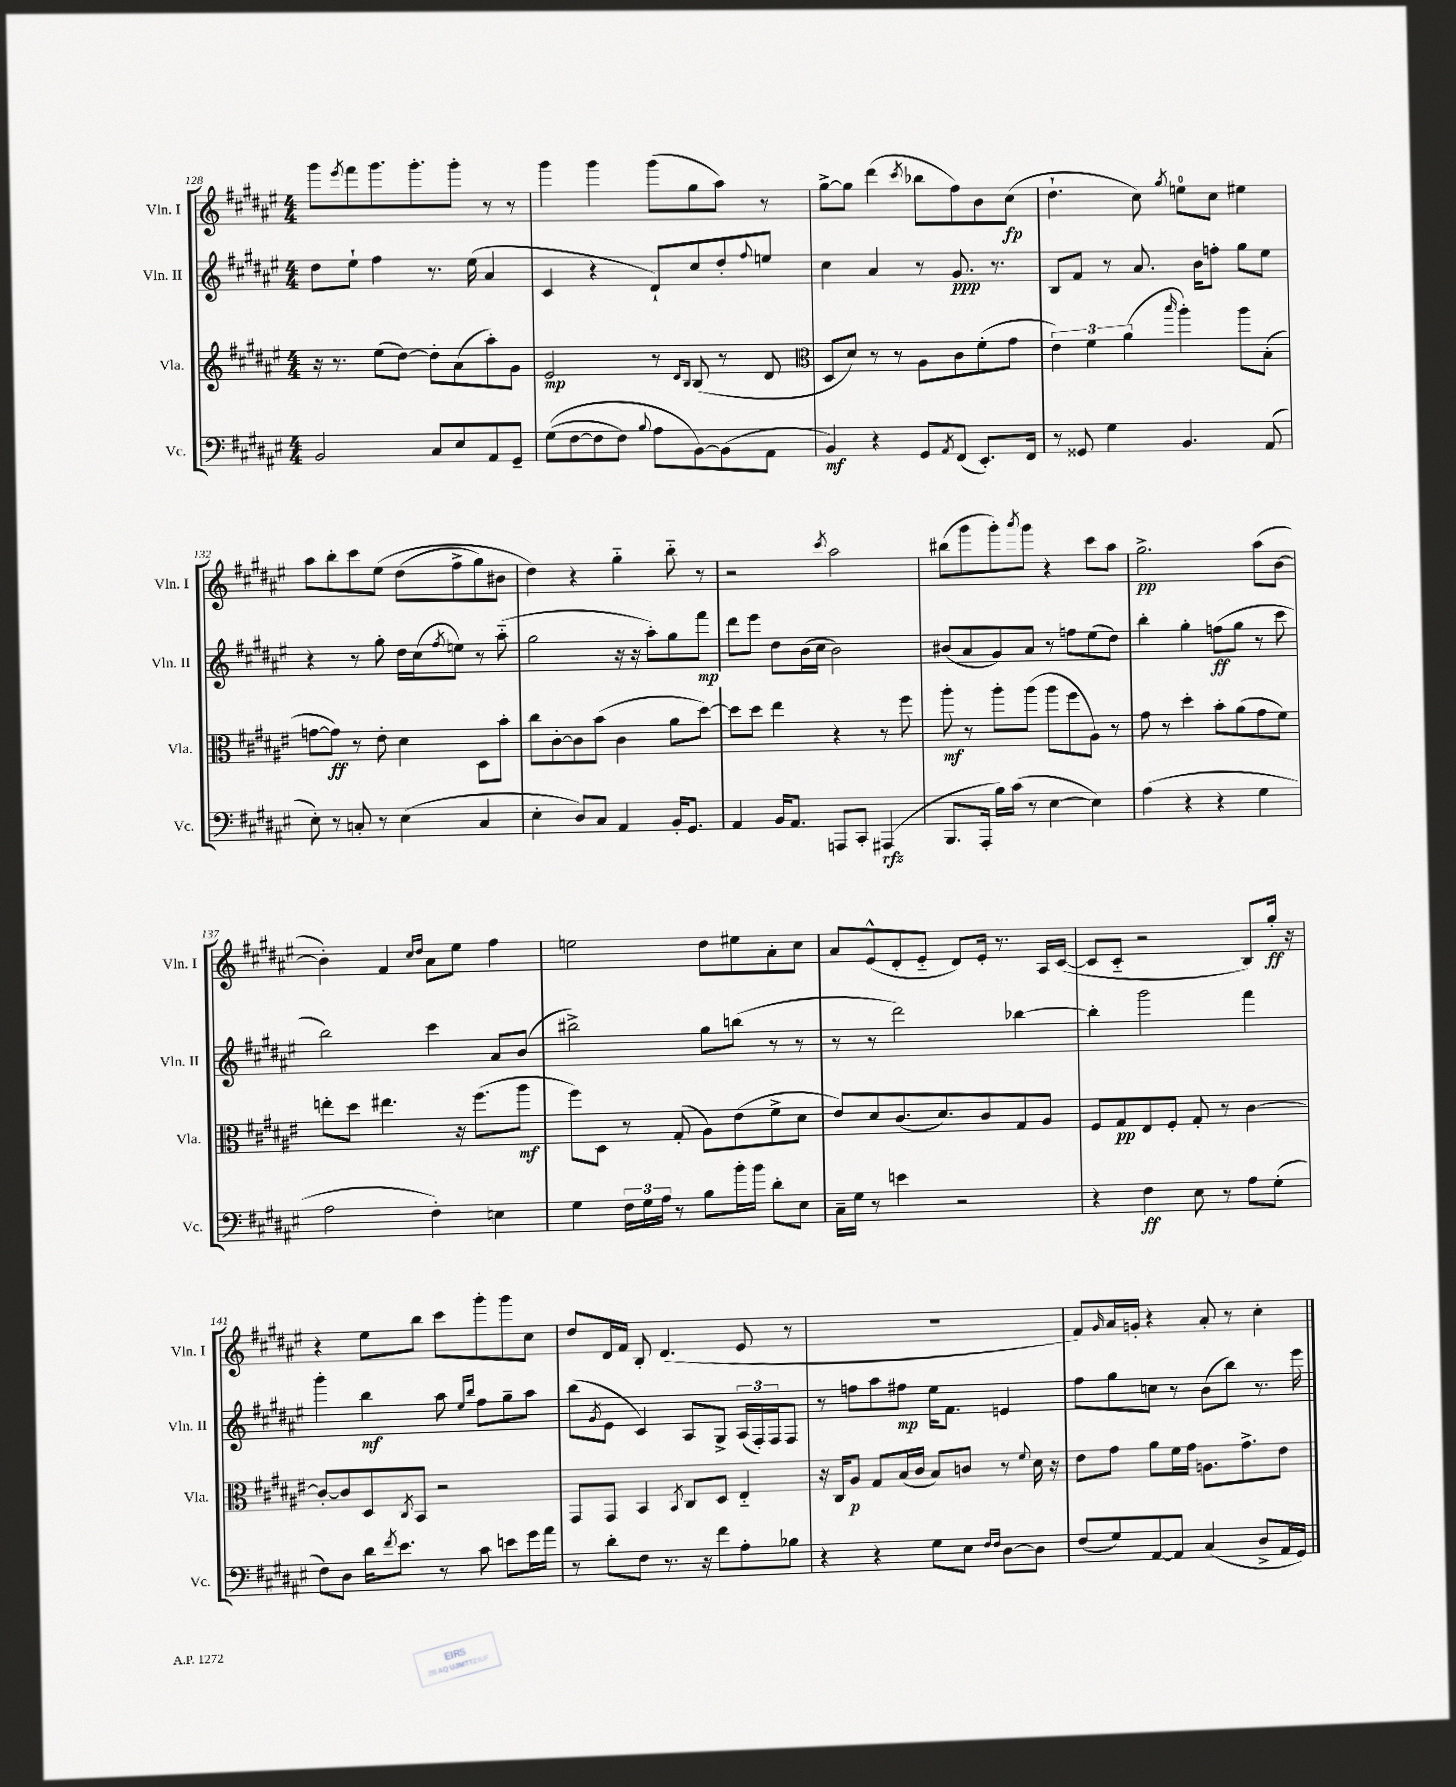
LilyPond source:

<<
\new StaffGroup <<
\new Staff = "s0" \with { instrumentName = "Vln. I" shortInstrumentName = "Vln. I" } {
    \clef treble \key fis \major \numericTimeSignature \time 4/4
    gis'''8 \acciaccatura { eis'''8 } fis'''8 gis'''8. gis'''8.-. gis'''8-. r8 r8 |
    gis'''4 gis'''4 gis'''8( gis''8 ais''8) r8 |
    gis''8~-> gis''8 dis'''4( \acciaccatura { cis'''8 } bes''8 fis''8) b'8 cis''8\fp( |
    dis''4.-! cis''8) \acciaccatura { gis''8 } e''8-0 cis''8 eis''4 |
    ais''8 b''8-. cis'''8 eis''8\( dis''8( fis''8-> gis''8) bis'8 |
    dis''4\) r4 gis''4-_ b''8-_ r8 |
    r2 \acciaccatura { cis'''8 } ais''2 |
    bis''8( gis'''8 gis'''8-.) \acciaccatura { ais'''8 } gis'''8 r4 cis'''8 ais''8 |
    gis''2.->\pp ais''8( b'8~ |
    b'4-.) fis'4 \grace { cis''16 dis''16 } ais'8 eis''8 fis''4 |
    e''2 dis''8 eis''8 ais'8-. cis''8 |
    ais'8 eis'8-^( dis'8-. eis'8-_ dis'8) eis'16-. r8. ais16 cis'16~( |
    cis'8 cis'8-_ r2 b8) gis''16-.\ff r16 |
    r4 eis''8 b''8 cis'''8 gis'''8-. gis'''8 cis''8 |
    dis''8 dis'16 fis'16 b8-. dis'4.( eis'8 r8 |
    R1 |
    fis'8) \grace { gis'16 } ais'16 g'16-. r4 ais'8-. r8 cis''4-. \bar "|." |
}
\new Staff = "s1" \with { instrumentName = "Vln. II" shortInstrumentName = "Vln. II" } {
    \clef treble \key fis \major \numericTimeSignature \time 4/4
    dis''8 eis''8-! fis''4 r8. eis''16( ais'4 |
    cis'4 r4 dis'8-!) cis''8 dis''8-. \appoggiatura { fis''8 } e''8 |
    cis''4 ais'4 r8 gis'8.\ppp r8. |
    b8 fis'8 r8 ais'8. b'16 f''8-. gis''8 eis''8 |
    r4 r8 gis''8-. dis''16 cis''16( \acciaccatura { fis''8 } e''8) r8 ais''8-_( |
    gis''2 r16 r16 ais''8-.) gis''8 fis'''8\mp |
    dis'''8 eis'''8 dis''8 b'16( cis''16 b'2) |
    bis'8( ais'8 gis'8) ais'8 r8 f''8 eis''8( dis''8) |
    b''4-. gis''4-. f''8\ff( gis''8 r8 cis'''8 |
    b''2) cis'''4 ais'8 b'8( |
    bis''2->) gis''8 b''8( r8 r8 |
    r8 r8 dis'''2) bes''4~ |
    bes''4-. gis'''2 fis'''4 |
    gis'''4-. b''4\mf ais''8 \grace { eis''16 b''16 } fis''8 gis''8-- ais''8 |
    b''8( \acciaccatura { gis'8 } eis'8 cis'4) ais8 gis8-> \tuplet 3/2 { ais16( fis16-.) fis16 } fis8 |
    r8 f''8 ais''8 fis''8\mp eis''16 fis'8. e'4 |
    fis''8 gis''8 c''8 r8 b'8( b''8) r8. eis'''16 \bar "|." |
}
\new Staff = "s2" \with { instrumentName = "Vla." shortInstrumentName = "Vla." } {
    \clef treble \key fis \major \numericTimeSignature \time 4/4
    r16 r8. eis''8( dis''8~) dis''8-. ais'8( ais''8-.) gis'8 |
    eis'2\mp r8 \grace { dis'16 b16 } b8( r8 dis'8 |
    \clef alto dis8 dis'8) r8 r8 ais8 cis'8 fis'8-.( gis'8 |
    \tuplet 3/2 { eis'4) fis'4 ais'4( } \grace { b''16 } ais''4-.) ais''8 b8-.( |
    g'8~ g'8\ff) r8 eis'8-. dis'4 dis8 b'8-. |
    cis''8 cis'8~-. cis'8 b'8( cis'4 ais'8 dis''8~) |
    dis''8 dis''8 eis''4 r4 r8 fis''8 |
    ais''8-.\mf r8 ais''8-. ais''8( ais''8 fis''8 ais8) r8 |
    gis'8 r8 dis''4-. b'8-. ais'8( gis'8 fis'8) |
    e''8-. dis''8 eis''4. r16 fis''8.( ais''8\mf |
    fis''8) dis8 r8 gis8-.( ais8) eis'8( fis'8-> dis'8 |
    eis'8) dis'8 cis'8.( dis'8.) cis'8 gis8 ais8 |
    fis8 gis8\pp eis8 fis8-. gis8-. r8 cis'4~ |
    cis'8~-. cis'8 dis8 \acciaccatura { cis8 } b,8 r2 |
    gis,8 gis,8 b,4 \acciaccatura { b,8 } cis8 dis8 eis4-_ |
    r16 cis16 ais8\p gis8 b16( cis'16 b8) c'8 r8 \appoggiatura { fis'8 } dis'16 r16 |
    eis'8 gis'8 ais'8 fis'16 gis'16 a8. gis'8.-> eis'8 \bar "|." |
}
\new Staff = "s3" \with { instrumentName = "Vc." shortInstrumentName = "Vc." } {
    \clef bass \key fis \major \numericTimeSignature \time 4/4
    b,2 cis8 eis8 ais,8 gis,8-- |
    gis8(\( fis8~ fis8 fis8) \appoggiatura { b8 } ais8 b,8~\) b,8( ais,8 |
    b,4\mf) r4 gis,8 \acciaccatura { ais,8 } fis,8( eis,8.-.) fis,16 |
    r8 gisis,8 gis4 b,4. ais,8( |
    eis8-.) r8 c8-. r8 eis4( c4 |
    eis4-. dis8) cis8 ais,4 b,16-. gis,8. |
    ais,4 b,16 ais,8. a,,8 cis,8-. ais,,4\rfz( |
    b,,8. ais,,16-. b16) cis'16( r8 eis4~ eis4) |
    ais4( r4 r4 gis4 |
    ais2 fis4-.) e4 |
    gis4 \tuplet 3/2 { fis16 gis16 ais16 } r8 b8 b'16-. b'16 dis'8-. eis8 |
    cis16-- gis16 r8 e'4 r2 |
    r4 fis4\ff eis8 r8 ais8 gis8-.( |
    fis8) dis8 dis'16 \acciaccatura { fis'8 } eis'8. r8 cis'8 e'8 gis'16 ais'16 |
    r8 dis'8-. fis8 r8. r16 fis'8 ais8-. bes8 |
    r4 r4 gis8 eis8 \grace { fis16 fis16 } dis8~ dis8 |
    fis8( gis8) ais,8~ ais,8 cis4( dis8-> ais,16 gis,16) \bar "|." |
}
>>
>>
\layout { \context { \Score currentBarNumber = #128 } }
